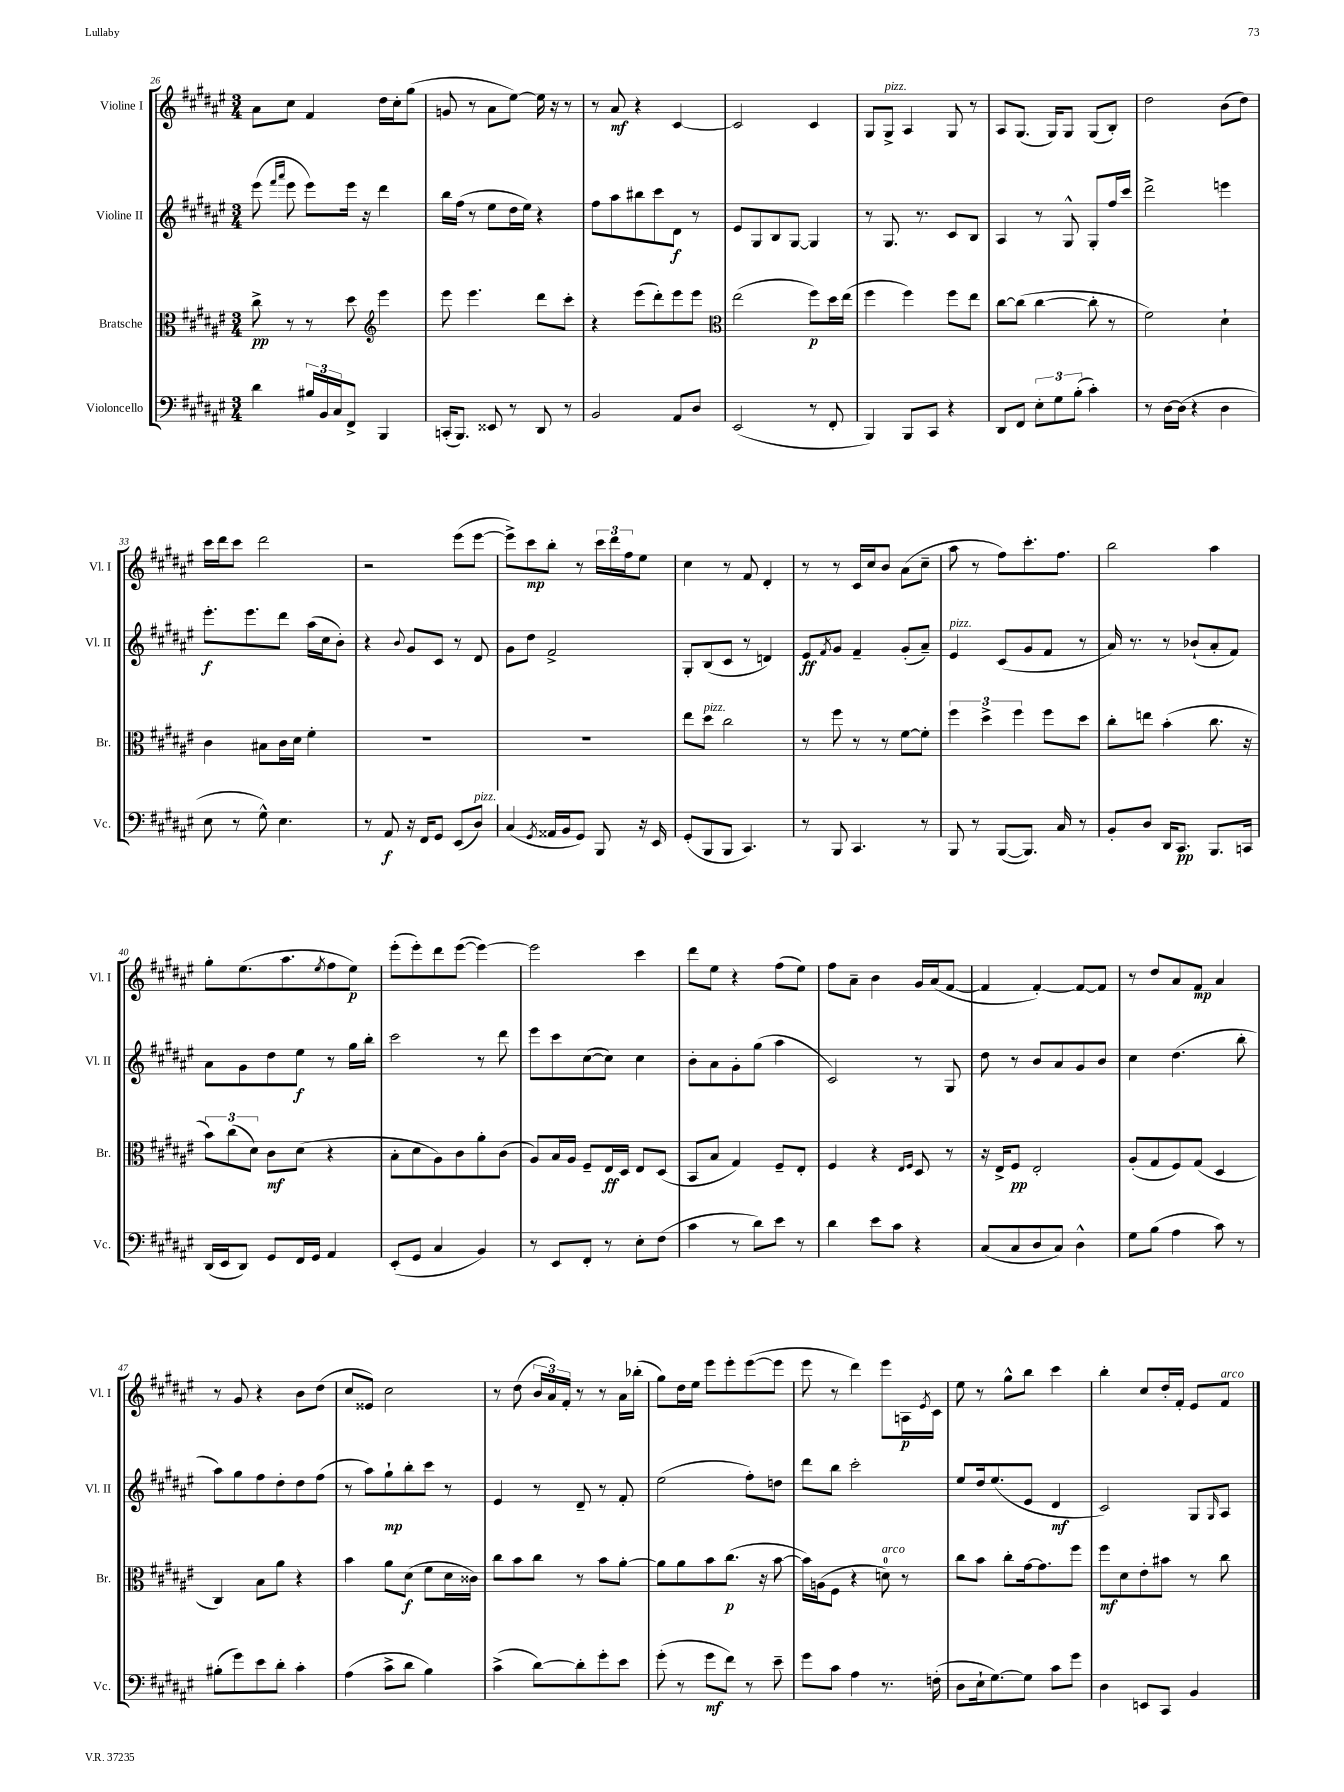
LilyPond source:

<<
\new StaffGroup <<
\new Staff = "s0" \with { instrumentName = "Violine I" shortInstrumentName = "Vl. I" } {
    \clef treble \key fis \major \numericTimeSignature \time 3/4
    ais'8 cis''8 fis'4 dis''16 cis''16-. gis''8( |
    g'8 r8 ais'8 eis''8~) eis''16 r16 r8 |
    r8 ais'8\mf r4 cis'4~ |
    cis'2 cis'4 |
    gis8 gis8->^\markup { \italic "pizz." } ais4 gis8 r8 |
    ais8 gis8.( gis16) gis8 gis8( b8-.) |
    dis''2 b'8( dis''8) |
    cis'''16 dis'''16 cis'''8 dis'''2 |
    r2 eis'''8( eis'''8~ |
    eis'''8->) cis'''8\mp b''8-. r8 \tuplet 3/2 { cis'''16 dis'''16 fis''16 } eis''8 |
    cis''4 r8 fis'8 dis'4-. |
    r8 r8 cis'16 cis''16 b'8 ais'8( cis''8-- |
    ais''8 r8 fis''8) cis'''8.-. fis''8. |
    b''2 ais''4 |
    gis''8-. eis''8.( ais''8. \acciaccatura { eis''8 } fis''8 eis''8\p) |
    eis'''8-.( eis'''8-.) dis'''8 eis'''8~( eis'''4~) |
    eis'''2 cis'''4 |
    dis'''8 eis''8 r4 fis''8( eis''8) |
    fis''8 ais'8-- b'4 gis'16 ais'16( fis'8~ |
    fis'4 fis'4~-.) fis'8~ fis'8 |
    r8 dis''8 ais'8 fis'8\mp ais'4 |
    r8 gis'8 r4 b'8 dis''8( |
    cis''8 eisis'8) cis''2 |
    r8 dis''8( \tuplet 3/2 { b'16 ais'16) fis'16-. } r8 r8 ais'16 bes''16-.( |
    gis''8) dis''16 eis''16 eis'''8 eis'''8-. eis'''8~( eis'''8 |
    eis'''8 r8 dis'''4) eis'''8 a16\p \acciaccatura { eis'8 } cis'16 |
    eis''8 r8 gis''8-^ b''8 cis'''4 |
    b''4-. cis''8 dis''16-. fis'16-. eis'8 fis'8^\markup { \italic "arco" } \bar "|." |
}
\new Staff = "s1" \with { instrumentName = "Violine II" shortInstrumentName = "Vl. II" } {
    \clef treble \key fis \major \numericTimeSignature \time 3/4
    eis'''8( \grace { fis'''16 ais'''16 } eis'''8 eis'''8) eis'''16 r16 dis'''4 |
    b''16 fis''16( r8 eis''8 dis''16 eis''16) r4 |
    fis''8 ais''8 bis''8 cis'''8 dis'8\f r8 |
    eis'8 gis8 b8 gis8~ gis4 |
    r8 gis8. r8. cis'8 b8 |
    ais4 r8 gis8-^ gis8-. fis''16 cis'''16 |
    dis'''2-> e'''4 |
    eis'''8.-.\f eis'''8. dis'''8 ais''16( cis''16 b'8-.) |
    r4 \appoggiatura { b'8 } gis'8 cis'8 r8 dis'8 |
    gis'8 dis''8 fis'2-> |
    gis8-. b8( cis'8 r8 d'4) |
    eis'8\ff \acciaccatura { fis'8 } gis'8 fis'4-- gis'8-.( ais'8--) |
    eis'4^\markup { \italic "pizz." } cis'8( gis'8 fis'8 r8 |
    ais'16) r8. r8 bes'8-!( ais'8-. fis'8) |
    ais'8 gis'8 dis''8 eis''8\f r8 gis''16 b''16-. |
    cis'''2 r8 dis'''8 |
    eis'''8 cis'''8 cis''8~( cis''8) cis''4 |
    b'8-. ais'8 gis'8-. gis''8( ais''4 |
    cis'2) r8 gis8 |
    dis''8 r8 b'8 ais'8 gis'8 b'8 |
    cis''4 dis''4.( b''8-. |
    ais''8) gis''8 fis''8 dis''8-. dis''8 fis''8( |
    r8 ais''8) gis''8-!\mp b''8-. cis'''8 r8 |
    eis'4 r8 dis'8-- r8 fis'8-. |
    eis''2( fis''8-.) d''8 |
    dis'''8 b''8 cis'''2-. |
    eis''8 dis''16 eis''8.( eis'8 dis'4\mf |
    cis'2) gis8 \grace { gis16 } ais8 \bar "|." |
}
\new Staff = "s2" \with { instrumentName = "Bratsche" shortInstrumentName = "Br." } {
    \clef alto \key fis \major \numericTimeSignature \time 3/4
    cis''8->\pp r8 r8 dis''8 \clef treble eis'''4 |
    eis'''8 eis'''4. dis'''8 cis'''8-. |
    r4 eis'''8( dis'''8-.) eis'''8 eis'''8 |
    \clef alto eis''2( fis''8\p) dis''16 eis''16( |
    fis''4 fis''4) fis''8 eis''8 |
    cis''8~ cis''8( cis''4~ cis''8-. r8 |
    fis'2) dis'4-! |
    cis'4 bis8 cis'16 dis'16 fis'4-. |
    R2. |
    R2. |
    eis''8 dis''8^\markup { \italic "pizz." } cis''2 |
    r8 fis''8 r8 r8 fis'8~ fis'8-. |
    \tuplet 3/2 { fis''4 dis''4-> fis''4 } fis''8 dis''8 |
    cis''8-. e''8 b'4-.( cis''8. r16 |
    \tuplet 3/2 { b'8) cis''8( dis'8) } cis'8\mf dis'8( r4 |
    b8-. dis'8 ais8) cis'8 ais'8-. cis'8( |
    ais8) b16 ais16 fis8-- eis16\ff dis16 eis8 dis8( |
    b,8 b8 gis4) fis8-- eis8-. |
    fis4 r4 \grace { eis16 fis16 } dis8 r8 |
    r16 eis16-> fis8\pp eis2-. |
    ais8-.( gis8 fis8) gis8( dis4 |
    cis4) b8 ais'8 r4 |
    b'4 ais'8 dis'8\f( fis'8 dis'16 cisis'16) |
    cis''8 b'8 cis''8 r8 b'8 ais'8~-. |
    ais'8 ais'8 b'8 cis''8.\p( r16 b'8~ |
    b'16) a16( fis8 r4 d'8-0^\markup { \italic "arco" }) r8 |
    cis''8 b'8 cis''8-. gis'16~ gis'8. fis''8 |
    fis''8\mf dis'8 eis'8-. bis'8 r8 cis''8 \bar "|." |
}
\new Staff = "s3" \with { instrumentName = "Violoncello" shortInstrumentName = "Vc." } {
    \clef bass \key fis \major \numericTimeSignature \time 3/4
    dis'4 \tuplet 3/2 { bis16 b,16 cis16 } fis,8-> b,,4 |
    c,16-.( b,,8.) eisis,8 r8 dis,8 r8 |
    b,2 ais,8 dis8 |
    eis,2( r8 fis,8-. |
    b,,4) b,,8 cis,8 r4 |
    dis,8 fis,8 \tuplet 3/2 { eis8-. gis8 b8-.( } cis'4-.) |
    r8 dis16~ dis16( r4 dis4 |
    eis8 r8 gis8-^) eis4. |
    r8 ais,8\f r16 fis,16 gis,8 eis,8( dis8^\markup { \italic "pizz." }) |
    cis4( \acciaccatura { gis,8 } aisis,16 b,16 gis,8) b,,8 r16 eis,16 |
    gis,8-.( b,,8 b,,8 cis,4.) |
    r8 b,,8 cis,4. r8 |
    b,,8 r8 b,,8~( b,,8.) cis16 r8 |
    b,8-. dis8 dis,16 cis,8.\pp b,,8. c,16 |
    dis,16( eis,16 dis,8) gis,8 fis,16 gis,16 ais,4 |
    eis,8-.( gis,8 cis4 b,4) |
    r8 eis,8 fis,8-. r8 eis8-. fis8( |
    cis'4 r8 dis'8) eis'8 r8 |
    dis'4 eis'8 cis'8 r4 |
    cis8( cis8 dis8 cis8) dis4-^ |
    gis8 b8( ais4 cis'8) r8 |
    bis8-.( gis'8) eis'8 dis'8-. cis'4-. |
    ais4( cis'8-> dis'8 b4) |
    cis'4->( dis'8~) dis'8-. gis'8-. eis'8 |
    gis'8-.( r8 gis'8\mf fis'8) r8 eis'8-- |
    gis'8 cis'8 ais4 r8. f16-.( |
    dis8 eis16-! gis8.~) gis8 cis'8 gis'8 |
    dis4 e,8 cis,8 b,4 \bar "|." |
}
>>
>>
\layout { \context { \Score currentBarNumber = #26 } }
